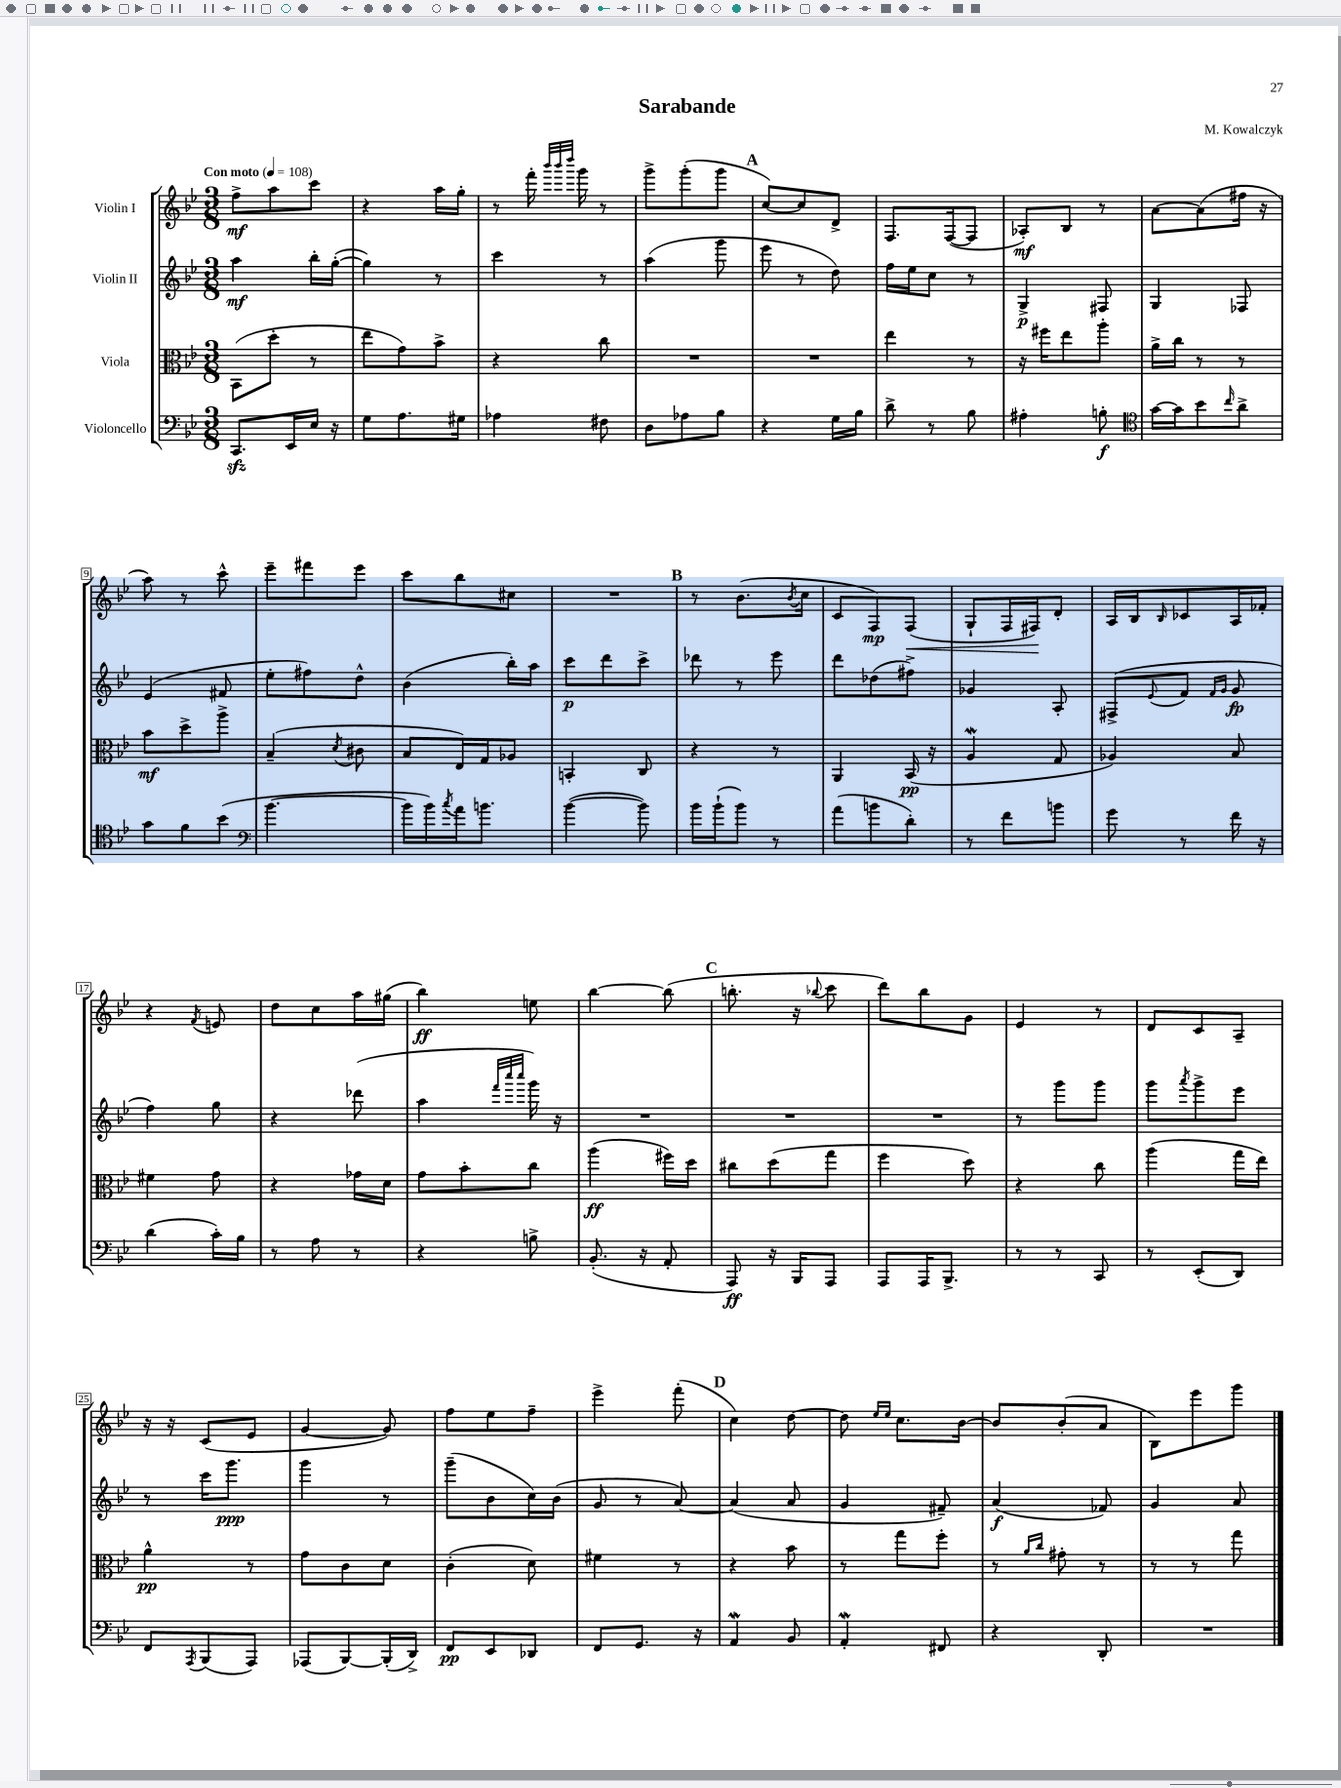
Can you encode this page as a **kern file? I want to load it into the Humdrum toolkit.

**kern	**kern	**kern	**kern
*staff4	*staff3	*staff2	*staff1
*clefF4	*clefC3	*clefG2	*clefG2
*k[b-e-]	*k[b-e-]	*k[b-e-]	*k[b-e-]
*M3/8	*M3/8	*M3/8	*M3/8
*MM108	*MM108	*MM108	*MM108
8.CC/L	(8BB-\L	4aa\	8ff^\L
.	8dd'\J	.	8aa\
16EE-/L	.	.	.
16E-/JJ	8r	16bb-'\LL	8ccc\J
16r	.	([16gg'\JJ	.
=	=	=	=
8G\L	8ee-\L	4gg\])	4r
8.A\	8g\)	.	.
.	8b-^\J	8r	16aa\LL
16G#\Jk	.	.	16gg'\JJ
=	=	=	=
4A-\	4r	4ccc\	8r
.	.	.	16fff'\
.	.	.	32qqbbb-/LLL
.	.	.	32qqbbb-/
.	.	.	32qqdddd/JJJ
.	.	.	16ggg\
8F#\	8cc\	8r	8r
=	=	=	=
8D\L	4.r	(4aa\	8ggg^\L
8A-\	.	.	(8ggg'\
8B-\J	.	8ggg\	8ggg\J
=	=	=	=
4r	4.r	8eee-\	[8cc/L)
.	.	8r	8cc/]
16G\LL	.	8dd\)	8d^/J
16B-\JJ	.	.	.
=	=	=	=
8d^\	4ee-\	16ff\LL	8.F/L
.	.	16ee-\J	.
8r	.	8cc\J	.
.	.	.	([16F/k
8B-\	8r	8r	8F/]J
=	=	=	=
4A#'\	16r	4G^/	8A-'/L)
.	16ff#\LK	.	.
.	8ee-\	.	8B-/J
8B'\	8aa'\J	8F#/	8r
=	=	=	=
*clefC4	*	*	*
[16g\LL	16a^\LL	4G/	[8a\L
16g\]J	16cc\JJ	.	.
8b-\	8r	.	(8a\]
16qqcc/	.	.	.
8a^\J	8r	8F-/	16ff#\Jk
.	.	.	16r
=	=	=	=
8g\L	8b-\L	(4e-/	8aa\)
8f\	8dd^\	.	8r
(8b-\J	8aa^\J	8f#/	8ccc^^\
=	=	=	=
*clefF4	*	*	*
[4.b-\	(4B-~/	8ee-'\L	8eee-~\L
.	.	8ff#\)	8fff#\
.	8qd/	.	.
.	8c#\	8dd^^\J	8eee-\J
=	=	=	=
16b-\]LL	8B-/L	(4b-\	8ccc\L
16b-\)	.	.	.
8qcc/	.	.	.
16a\J	16E-/L)	.	8bb-\
8.b\J	16G/J	.	.
.	8A-/J	16bb-'\LL)	8cc#\J
.	.	16aa\JJ	.
=	=	=	=
([4b-\	4BB'/	8ccc\L	4.r
.	.	8ddd\	.
8b-\])	8C/	8ccc^\J	.
=	=	=	=
16b-\LL	4r	8ddd-\	8r
(16b-`\J	.	.	.
8b-\J)	.	8r	(8.b-\L
8r	8r	8eee-\	.
.	.	.	8qb-/
.	.	.	16cc\Jk
=	=	=	=
(8a\L	4AA/	8ddd\L	8c/L
8b\	.	(8dd-\	8F/)
8d'\J)	(16BB-/	8ff#^\J)	(8F/J
.	16r	.	.
=	=	=	=
8r	4A/	4g-/	8G`/L
8f\L	.	.	16F/L
.	.	.	16F#/J)
8b\J	8G/	8A'/	8d'/J
=	=	=	=
8g\	4A-/)	(8F#^/L	16A/LL
.	.	.	16B-/J
.	.	8qqe-/	16qqB-/
8r	.	8f/J	8c-/
.	.	16qqf/LL	.
.	.	16qqg/JJ	.
16f\	8B-/	8g/	16A/L
16r	.	.	16f-'/JJ
=	=	=	=
(4d\	4f#\	4ff\)	4r
.	.	.	8qf/
16c'\LL)	8g\	8gg\	8e/
16B-\JJ	.	.	.
=	=	=	=
8r	4r	4r	8dd\L
8A\	.	.	8cc\
8r	16g-\LL	(8ddd-\	16aa\L
.	16d\JJ	.	(16gg#\JJ
=	=	=	=
4r	8g\L	4aa\	4bb-\)
.	8b-'\	.	.
.	.	32qqfff/LLL	.
.	.	32qqcccc/	.
.	.	32qqcccc/JJJ	.
8B^\	8cc\J	16ggg\)	8ee\
.	.	16r	.
=	=	=	=
(8.BB-'/	(4aa\	4.r	[4bb-\
16r	.	.	.
8AA'/	16ff#\LL)	.	(8bb-\]
.	16dd\JJ	.	.
=	=	=	=
8AAA/)	8cc#\L	4.r	8.bb'\
16r	(8dd\	.	.
16BBB-/LK	.	.	16r
.	.	.	8qqbb-/
8AAA/J	8gg\J	.	8ccc\
=	=	=	=
8AAA/L	4ff\	4.r	8ddd\L)
16AAA/K	.	.	8bb-\
8.BBB-^/J	.	.	.
.	8dd\)	.	8g\J
=	=	=	=
8r	4r	8r	4e-/
8r	.	8ggg\L	.
8CC/	8cc\	8ggg\J	8r
=	=	=	=
8r	(4aa\	8ggg\L	8d/L
.	.	8qaaa/	.
(8EE-'/L	.	8ggg^\	8c/
8DD/J)	16gg\LL	8eee-\J	8A~/J
.	16ee-\JJ)	.	.
=	=	=	=
8FF/L	4a^^\	8r	16r
.	.	.	16r
8qAAA/	.	.	.
(8BBB-/	.	16ccc\LK	(8c/L
.	.	8.ggg\J	.
8AAA/J)	8r	.	8e-/J
=	=	=	=
(8AAA-/L	8g\L	4ggg\	[4g/
[8BBB-/)	8c\	.	.
(16BBB-'/]L	8d\J	8r	8g/])
16DD^/JJ)	.	.	.
=	=	=	=
8FF/L	(4c'\	(8ggg~\L	8ff\L
8EE-/	.	8b-\	8ee-\
8DD-/J	8d\)	16cc\L)	8ff~\J
.	.	(16b-\JJ	.
=	=	=	=
8FF/L	4f#\	8g/	4eee-^\
8.GG/J	.	8r	.
.	8r	[8a/)	(8fff'\
16r	.	.	.
=	=	=	=
4AA/	4r	(4a/]	4cc\)
8BB-/	8b-\	8a/	[8dd\
=	=	=	=
4AA'/	8r	4g/	8dd\]
.	.	.	16qqee-/LL
.	.	.	16qqee-/JJ
.	8gg\L	.	8.cc\L
8FF#/	8ff'\J	8f#~/)	.
.	.	.	[16b-\Jk
=	=	=	=
4r	8r	(4a/	8b-/]L
.	16qqa/LL	.	.
.	16qqcc/JJ	.	.
.	8g#'\	.	(8b-'/
8DD'/	8r	8f-/)	8a/J
=	=	=	=
4.r	8r	4g/	8B-\L)
.	8r	.	8eee-\
.	8gg\	8a/	8ggg\J
==	==	==	==
*-	*-	*-	*-
